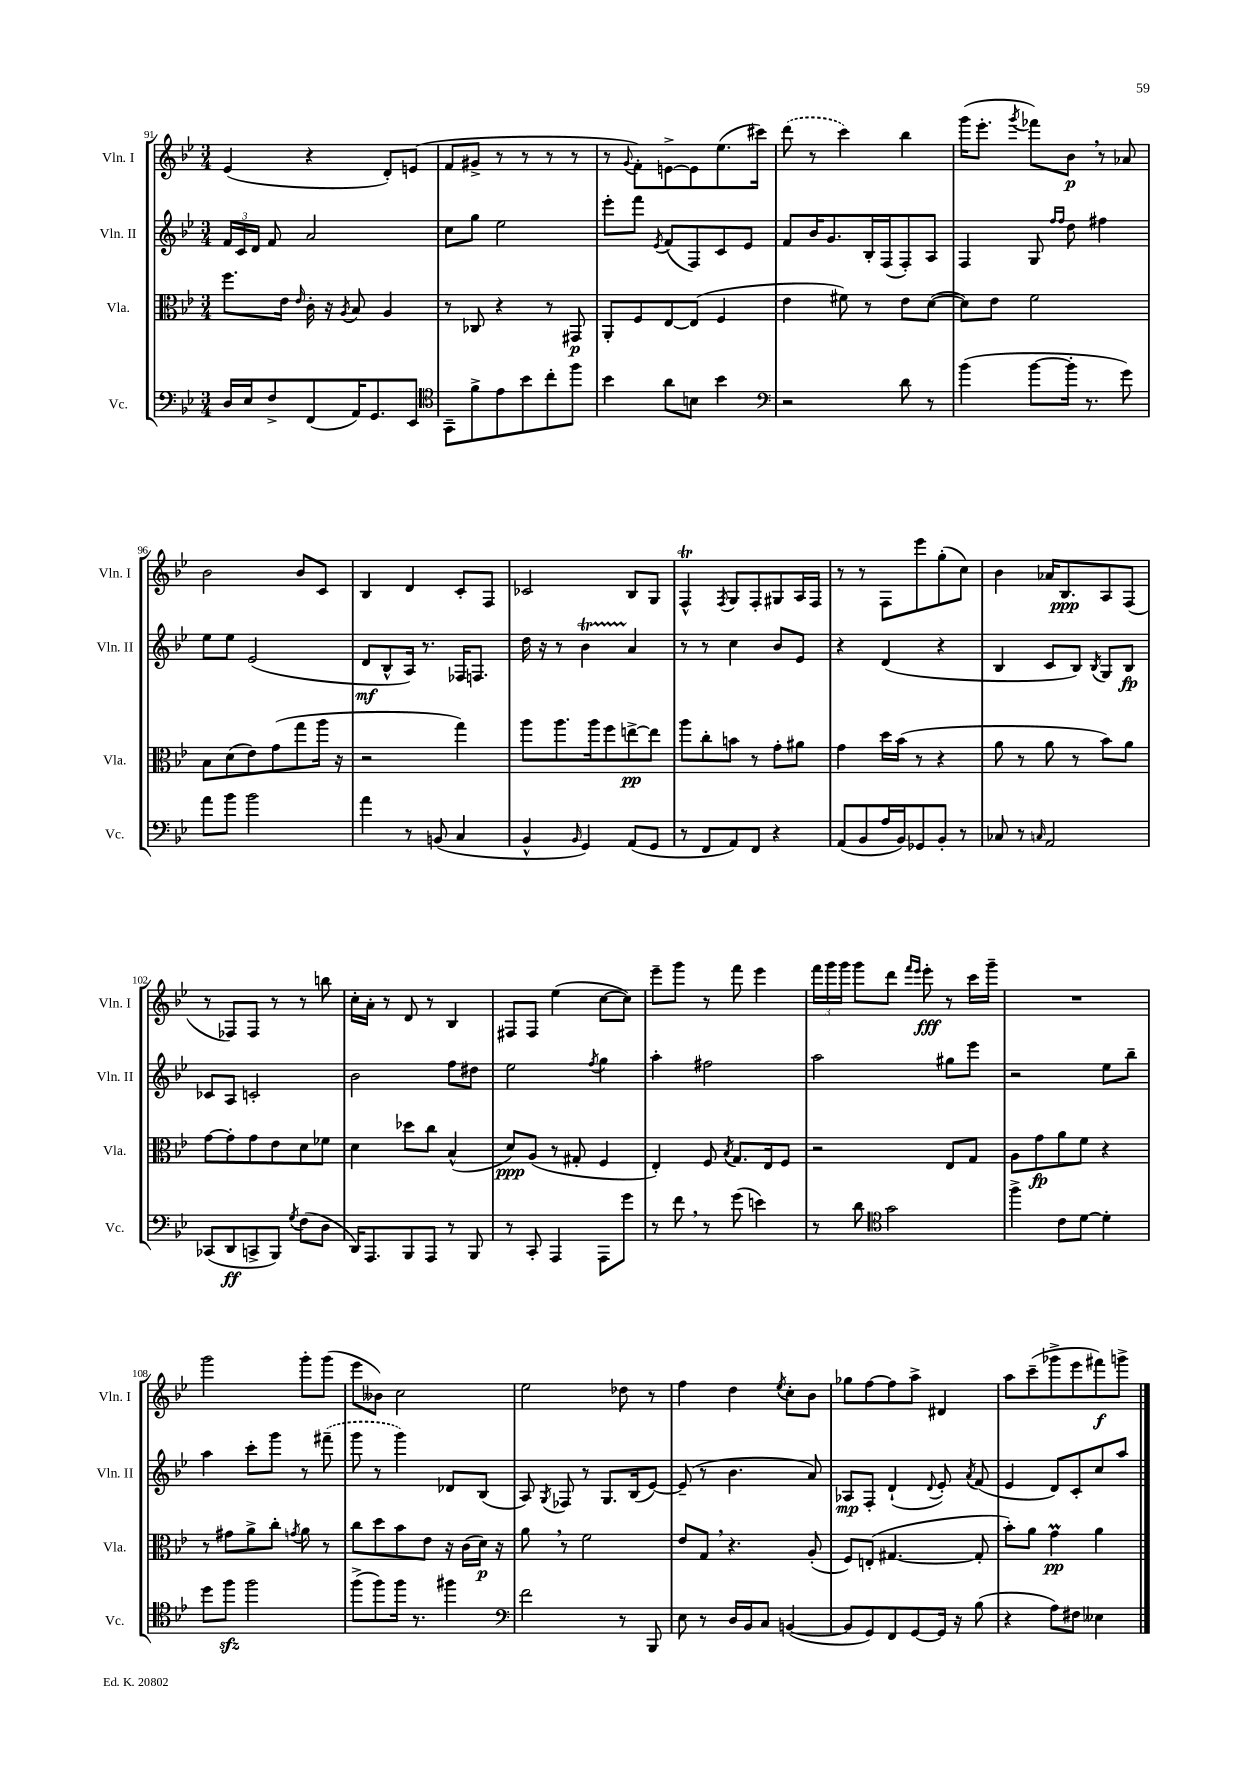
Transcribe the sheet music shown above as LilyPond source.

<<
\new StaffGroup <<
\new Staff = "s0" \with { instrumentName = "Vln. I" shortInstrumentName = "Vln. I" } {
    \clef treble \key bes \major \numericTimeSignature \time 3/4
    \autoBeamOff ees'4( r4 d'8[-.) e'8]( |
    f'8[ gis'8]-> r8 r8 r8 r8 |
    r8 \appoggiatura { g'8 } f'8[-.) e'8~-> e'8 ees''8.( cis'''16]) |
    \once \slurDashed d'''8( r8 c'''4) bes''4 |
    g'''16[( ees'''8.]-. \acciaccatura { g'''8 } fes'''8[) bes'8]\p \breathe r8 aes'8 |
    bes'2 bes'8[ c'8] |
    bes4 d'4 c'8[-. f8] |
    ces'2 bes8[ g8] |
    f4-^\trill \acciaccatura { f8 } g8[ f8-. gis8 a16 f16] |
    r8 r8 f8[ ees'''8 g''8-.( c''8]) |
    bes'4 aes'16[ bes8.\ppp a8 f8]( |
    r8 fes8[) fes8] r8 r8 b''8 |
    c''16[-. a'16]-. r8 d'8 r8 bes4 |
    fis8[ fis8] ees''4( c''8[~ c''8]) |
    ees'''8[-- g'''8] r8 f'''8 ees'''4 |
    \tuplet 3/2 { f'''16[ g'''16 g'''16] } g'''8[ d'''8] \grace { f'''16[ ees'''16] } ees'''8-.\fff r8 c'''16[ g'''16]-- |
    R2. |
    g'''2 g'''8[-. g'''8]( |
    ees'''8[ beses'8]) c''2 |
    ees''2 des''8 r8 |
    f''4 d''4 \acciaccatura { ees''8 } c''8[-. bes'8] |
    ges''8[ f''8~ f''8 a''8]-> dis'4 |
    a''8[ c'''8--( ges'''8-> ees'''8 fis'''8\f) g'''8]-> \bar "|." |
}
\new Staff = "s1" \with { instrumentName = "Vln. II" shortInstrumentName = "Vln. II" } {
    \clef treble \key bes \major \numericTimeSignature \time 3/4
    \autoBeamOff \tuplet 3/2 { f'16[ c'16 d'16] } f'8 a'2 |
    c''8[ g''8] ees''2 |
    ees'''8[-. f'''8] \acciaccatura { ees'8 } f'8[( f8) c'8 ees'8] |
    f'8[ bes'16 g'8. bes16-. f16( f8-.) a8] |
    f4 g8 \grace { f''16[ f''16] } d''8 fis''4 |
    ees''8[ ees''8] ees'2( |
    d'8[\mf bes8-^ a16]) r8. fes16[ f8.] |
    d''16 r16 r8 bes'4\startTrillSpan a'4\stopTrillSpan |
    r8 r8 c''4 bes'8[ ees'8] |
    r4 d'4( r4 |
    bes4 c'8[ bes8]) \acciaccatura { bes8 } g8[ bes8]\fp |
    ces'8[ a8] c'2-. |
    bes'2 f''8[ dis''8] |
    ees''2 \acciaccatura { f''8 } g''4 |
    a''4-. fis''2 |
    a''2 gis''8[ ees'''8] |
    r2 ees''8[ bes''8]-- |
    a''4 c'''8[-. g'''8] r8 \once \slurDashed fis'''8--( |
    g'''8 r8 g'''4) des'8[ bes8]( |
    a8) \acciaccatura { g8 } fes8 r8 g8.[ bes16( ees'8]~) |
    ees'8--( r8 bes'4. a'8) |
    aes8[\mp f8]-. d'4-!( \appoggiatura { d'8 } ees'8-.) \acciaccatura { a'8 } f'8( |
    ees'4 d'8[) c'8-. c''8 a''8] \bar "|." |
}
\new Staff = "s2" \with { instrumentName = "Vla." shortInstrumentName = "Vla." } {
    \clef alto \key bes \major \numericTimeSignature \time 3/4
    \autoBeamOff f''8.[ ees'16] \grace { ees'16 } c'16-. r16 \acciaccatura { a8 } bes8 a4 |
    r8 ces8 r4 r8 gis,8\p |
    a,8[-. f8 ees8~ ees8]( f4 |
    ees'4 fis'8) r8 ees'8[ d'8]~( |
    d'8[) ees'8] f'2 |
    bes8[ d'8( ees'8) g'8( g''8 a''16] r16 |
    r2 g''4) |
    a''8[ a''8. a''16 f''8 e''8~->\pp e''8] |
    a''8[ c''8-. b'8] r8 g'8[-. ais'8] |
    g'4 d''16[ bes'16]( r8 r4 |
    a'8 r8 a'8 r8 bes'8[) a'8] |
    g'8[~ g'8-. g'8 ees'8 d'8 fes'8] |
    d'4 des''8[ c''8] bes4-^( |
    d'8[\ppp) a8]( r8 gis8-. f4 |
    ees4-.) f8 \acciaccatura { bes8 } g8.[ ees16 f8] |
    r2 ees8[ g8] |
    a8[ g'8\fp a'8 f'8] r4 |
    r8 gis'8[ a'8-> c''8]-. \acciaccatura { g'8 } a'8 r8 |
    c''8[ d''8 bes'8 ees'8] r16 c'16[( d'16]\p) r16 |
    a'8 \breathe r8 f'2 |
    ees'8[ g8] \breathe r4. a8-.( |
    f8[) e8]-.( gis4.~ gis8-. |
    bes'8[-.) a'8] g'4\prall\pp a'4 \bar "|." |
}
\new Staff = "s3" \with { instrumentName = "Vc." shortInstrumentName = "Vc." } {
    \clef bass \key bes \major \numericTimeSignature \time 3/4
    \autoBeamOff d16[ ees16 f8-> f,8( a,16) g,8. ees,8] |
    \clef tenor g,8[-- f'8-> ees'8 bes'8 c''8-. f''8] |
    bes'4 a'8[ b8] bes'4 |
    \clef bass r2 d'8 r8 |
    bes'4( bes'8[~ bes'16]-. r8. g'8) |
    a'8[ bes'8] bes'2 |
    a'4 r8 b,8( c4 |
    bes,4-^ \grace { bes,16 } g,4) a,8[( g,8] |
    r8 f,8[ a,8) f,8] r4 |
    a,8[( bes,8 a16 bes,16) ges,8 bes,8]-. r8 |
    ces8 r8 \grace { c16 } a,2 |
    ces,8[( d,8\ff c,8-> bes,,8]) \acciaccatura { g8 } f8[( d8] |
    d,16[) a,,8. bes,,8 a,,8] r8 bes,,8 |
    r8 c,8-. a,,4 a,,8[ g'8] |
    r8 f'8 \breathe r8 g'8( e'4) |
    r8 d'8 \clef tenor g'2 |
    f''4-> c'8[ d'8]~ d'4-. |
    d''8[ f''8]\sfz f''2 |
    f''8[->( f''8) f''16] r8. fis''4 |
    \clef bass f'2 r8 bes,,8 |
    ees8 r8 d16[ bes,16 c8] b,4~( |
    b,8[ g,8) f,8 g,8~ g,16] r16 bes8( |
    r4 a8[) fis8] eeses4 \bar "|." |
}
>>
>>
\layout { \context { \Score currentBarNumber = #91 } }
